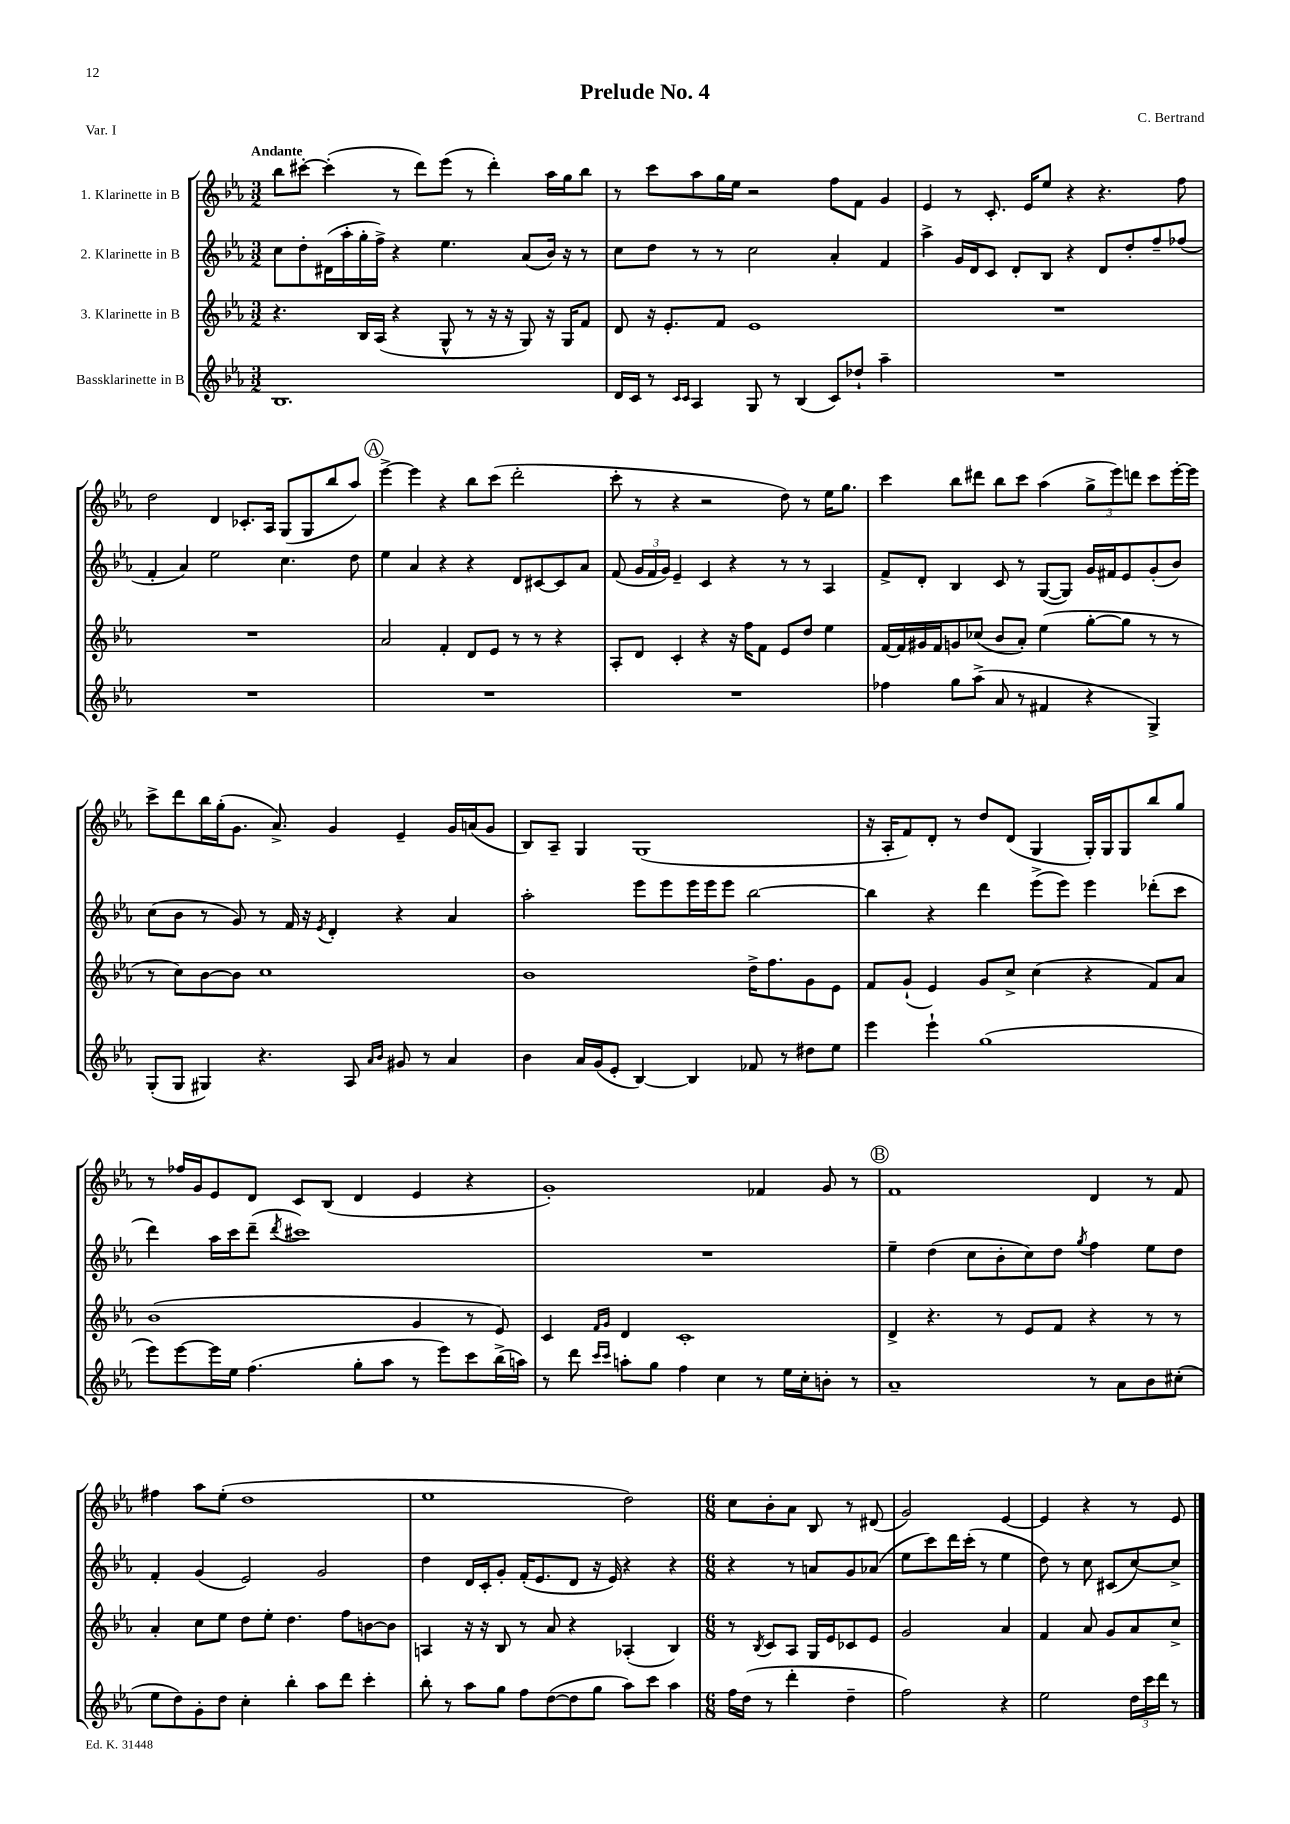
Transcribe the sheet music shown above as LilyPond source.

\header { title = "Prelude No. 4" composer = "C. Bertrand" piece = "Var. I" }
<<
\new StaffGroup <<
\new Staff = "s0" \with { instrumentName = "1. Klarinette in B" } {
    \clef treble \key ees \major \numericTimeSignature \time 3/2 \tempo "Andante"
    \autoBeamOff bes''8[ cis'''8]~-. cis'''4-.( r8 d'''8[) ees'''8]( r8 d'''4-.) aes''16[ g''16 bes''8] |
    r8 c'''8[ aes''8 g''16 ees''16] r2 f''8[ f'8] g'4 |
    ees'4 r8 c'8.-. ees'16[ ees''8] r4 r4. f''8 |
    d''2 d'4 ces'8.[-. aes16] g8[( g8 bes''8 aes''8]) |
    \mark \markup { \circle "A" } ees'''4~-> ees'''4 r4 bes''8[ c'''8]( d'''2-. |
    c'''8-. r8 r4 r2 d''8) r8 ees''16[ g''8.] |
    c'''4 bes''8[ dis'''8] bes''8[ c'''8] aes''4( \tuplet 3/2 { g''8[-> ees'''8) d'''8] } c'''8[ ees'''16~-. ees'''16] |
    c'''8[-> d'''8 bes''16 g''16-.( g'8.] aes'8.->) g'4 ees'4-- g'16[ a'16( g'8] |
    bes8[) aes8]-- g4 g1( |
    r16 aes16[-. f'8) d'8]-. r8 d''8[ d'8]( g4 g16[-.) g16 g8 bes''8 g''8] |
    r8 fes''16[ g'16 ees'8 d'8] c'8[ bes8]( d'4 ees'4 r4 |
    g'1-.) fes'4 g'8 r8 |
    \mark \markup { \circle "B" } f'1 d'4 r8 f'8 |
    fis''4 aes''8[ ees''8]-.( d''1 |
    ees''1 d''2) |
    \numericTimeSignature \time 6/8 c''8[ bes'8-. aes'8] bes8 r8 dis'8( |
    g'2) ees'4~ |
    ees'4 r4 r8 ees'8 \bar "|." |
}
\new Staff = "s1" \with { instrumentName = "2. Klarinette in B" } {
    \clef treble \key ees \major \numericTimeSignature \time 3/2
    \autoBeamOff c''8[ d''8-. dis'16( aes''16-. g''16-. f''16]->) r4 ees''4. aes'8[( bes'16]) r16 r8 |
    c''8[ d''8] r8 r8 c''2 aes'4-. f'4 |
    aes''4-> g'16[ d'16 c'8] d'8[-. bes8] r4 d'8[ d''8-. f''8-- fes''8]( |
    f'4-. aes'4) ees''2 c''4. d''8 |
    \mark \markup { \circle "A" } ees''4 aes'4 r4 r4 d'8[ cis'8~ cis'8 aes'8] |
    f'8( \tuplet 3/2 { g'16[ f'16 g'16]) } ees'4-- c'4 r4 r8 r8 aes4 |
    f'8[-> d'8]-. bes4 c'8 r8 g8[~( g8]) g'16[ fis'16 ees'8 g'8-.( bes'8]) |
    c''8[( bes'8] r8 g'8) r8 f'16 r16 \acciaccatura { ees'8 } d'4-. r4 aes'4 |
    aes''2-. ees'''8[ ees'''8 ees'''16 ees'''16 ees'''8] bes''2~ |
    bes''4 r4 d'''4 ees'''8[->( ees'''8]) ees'''4 des'''8[-.( c'''8] |
    d'''4) aes''16[ c'''16 d'''8]--( \acciaccatura { d'''8 } cis'''1) |
    R1. |
    \mark \markup { \circle "B" } ees''4-- d''4( c''8[ bes'8-. c''8) d''8] \acciaccatura { g''8 } f''4 ees''8[ d''8] |
    f'4-. g'4( ees'2) g'2 |
    d''4 d'16[ c'16-. g'8]-. f'16[-.( ees'8. d'8] r16 ees'16) r4 r4 |
    \numericTimeSignature \time 6/8 r4 r8 a'8[ g'8 aes'8]( |
    ees''8[ c'''8) d'''16 c'''16]-.( r8 ees''4 |
    d''8) r8 c''8 cis'8[( c''8~) c''8]-> \bar "|." |
}
\new Staff = "s2" \with { instrumentName = "3. Klarinette in B" } {
    \clef treble \key ees \major \numericTimeSignature \time 3/2
    \autoBeamOff r4. bes16[ aes16]( r4 g8-^ r8 r16 r16 g8) r16 g16[ f'8] |
    d'8 r16 ees'8.[-. f'8] ees'1 |
    R1. |
    R1. |
    \mark \markup { \circle "A" } aes'2 f'4-. d'8[ ees'8] r8 r8 r4 |
    aes8[-. d'8] c'4-. r4 r16 f''16[ f'8] ees'8[ d''8] ees''4 |
    f'16[~ f'16 gis'16 f'16 g'8 ces''8]( bes'8[ aes'8]-.) ees''4( g''8[~-. g''8] r8 r8 |
    r8 c''8[) bes'8~ bes'8] c''1 |
    bes'1 d''16[-> f''8. g'8 ees'8] |
    f'8[ g'8]-!( ees'4) g'8[ c''8]-> c''4( r4 f'8[) aes'8] |
    bes'1( g'4 r8 ees'8) |
    c'4 \grace { f'16[ g'16] } d'4 c'1-. |
    \mark \markup { \circle "B" } d'4-> r4. r8 ees'8[ f'8] r4 r8 r8 |
    aes'4-. c''8[ ees''8] d''8[ ees''8]-. d''4. f''8[ b'8~ b'8] |
    a4 r16 r16 bes8 r8 aes'8 r4 aes4-.( bes4) |
    \numericTimeSignature \time 6/8 r8 \acciaccatura { bes8 } c'8[ aes8] g16[ ees'16 ces'8 ees'8] |
    g'2 aes'4 |
    f'4 aes'8 g'8[ aes'8 c''8]-> \bar "|." |
}
\new Staff = "s3" \with { instrumentName = "Bassklarinette in B" } {
    \clef treble \key ees \major \numericTimeSignature \time 3/2
    \autoBeamOff bes1. |
    d'16[ c'16] r8 \grace { c'16[ c'16] } aes4 g8 r8 bes4( c'8[) des''8]-! aes''4-- |
    R1. |
    R1. |
    \mark \markup { \circle "A" } R1. |
    R1. |
    fes''4 g''8[ aes''8]->( aes'8 r8 fis'4 r4 g4->) |
    g8[-.( g8] gis4) r4. aes8 \grace { aes'16[ bes'16] } gis'8 r8 aes'4 |
    bes'4 aes'16[ g'16( ees'8]-. bes4~) bes4 fes'8 r8 dis''8[ ees''8] |
    ees'''4 ees'''4-! g''1( |
    ees'''8[) ees'''8~ ees'''16 ees''16] f''4.( g''8[-. aes''8] r8 ees'''8[) c'''8 bes''16->( a''16]) |
    r8 d'''8 \grace { c'''16[ c'''16] } a''8[-. g''8] f''4 c''4 r8 ees''16[ c''16-. b'8]-. r8 |
    \mark \markup { \circle "B" } aes'1-- r8 aes'8[ bes'8 cis''8]-.( |
    ees''8[ d''8) g'8-. d''8] c''4-. bes''4-. aes''8[ d'''8] c'''4-. |
    bes''8-. r8 aes''8[ g''8] f''8[ d''8~( d''8 g''8] aes''8[) c'''8] aes''4 |
    \numericTimeSignature \time 6/8 f''16[ d''16]( r8 d'''4-. d''4-- |
    f''2) r4 |
    ees''2 \tuplet 3/2 { d''16[ c'''16 d'''16] } r8 \bar "|." |
}
>>
>>
\layout { \context { \Score \remove "Bar_number_engraver" } }
